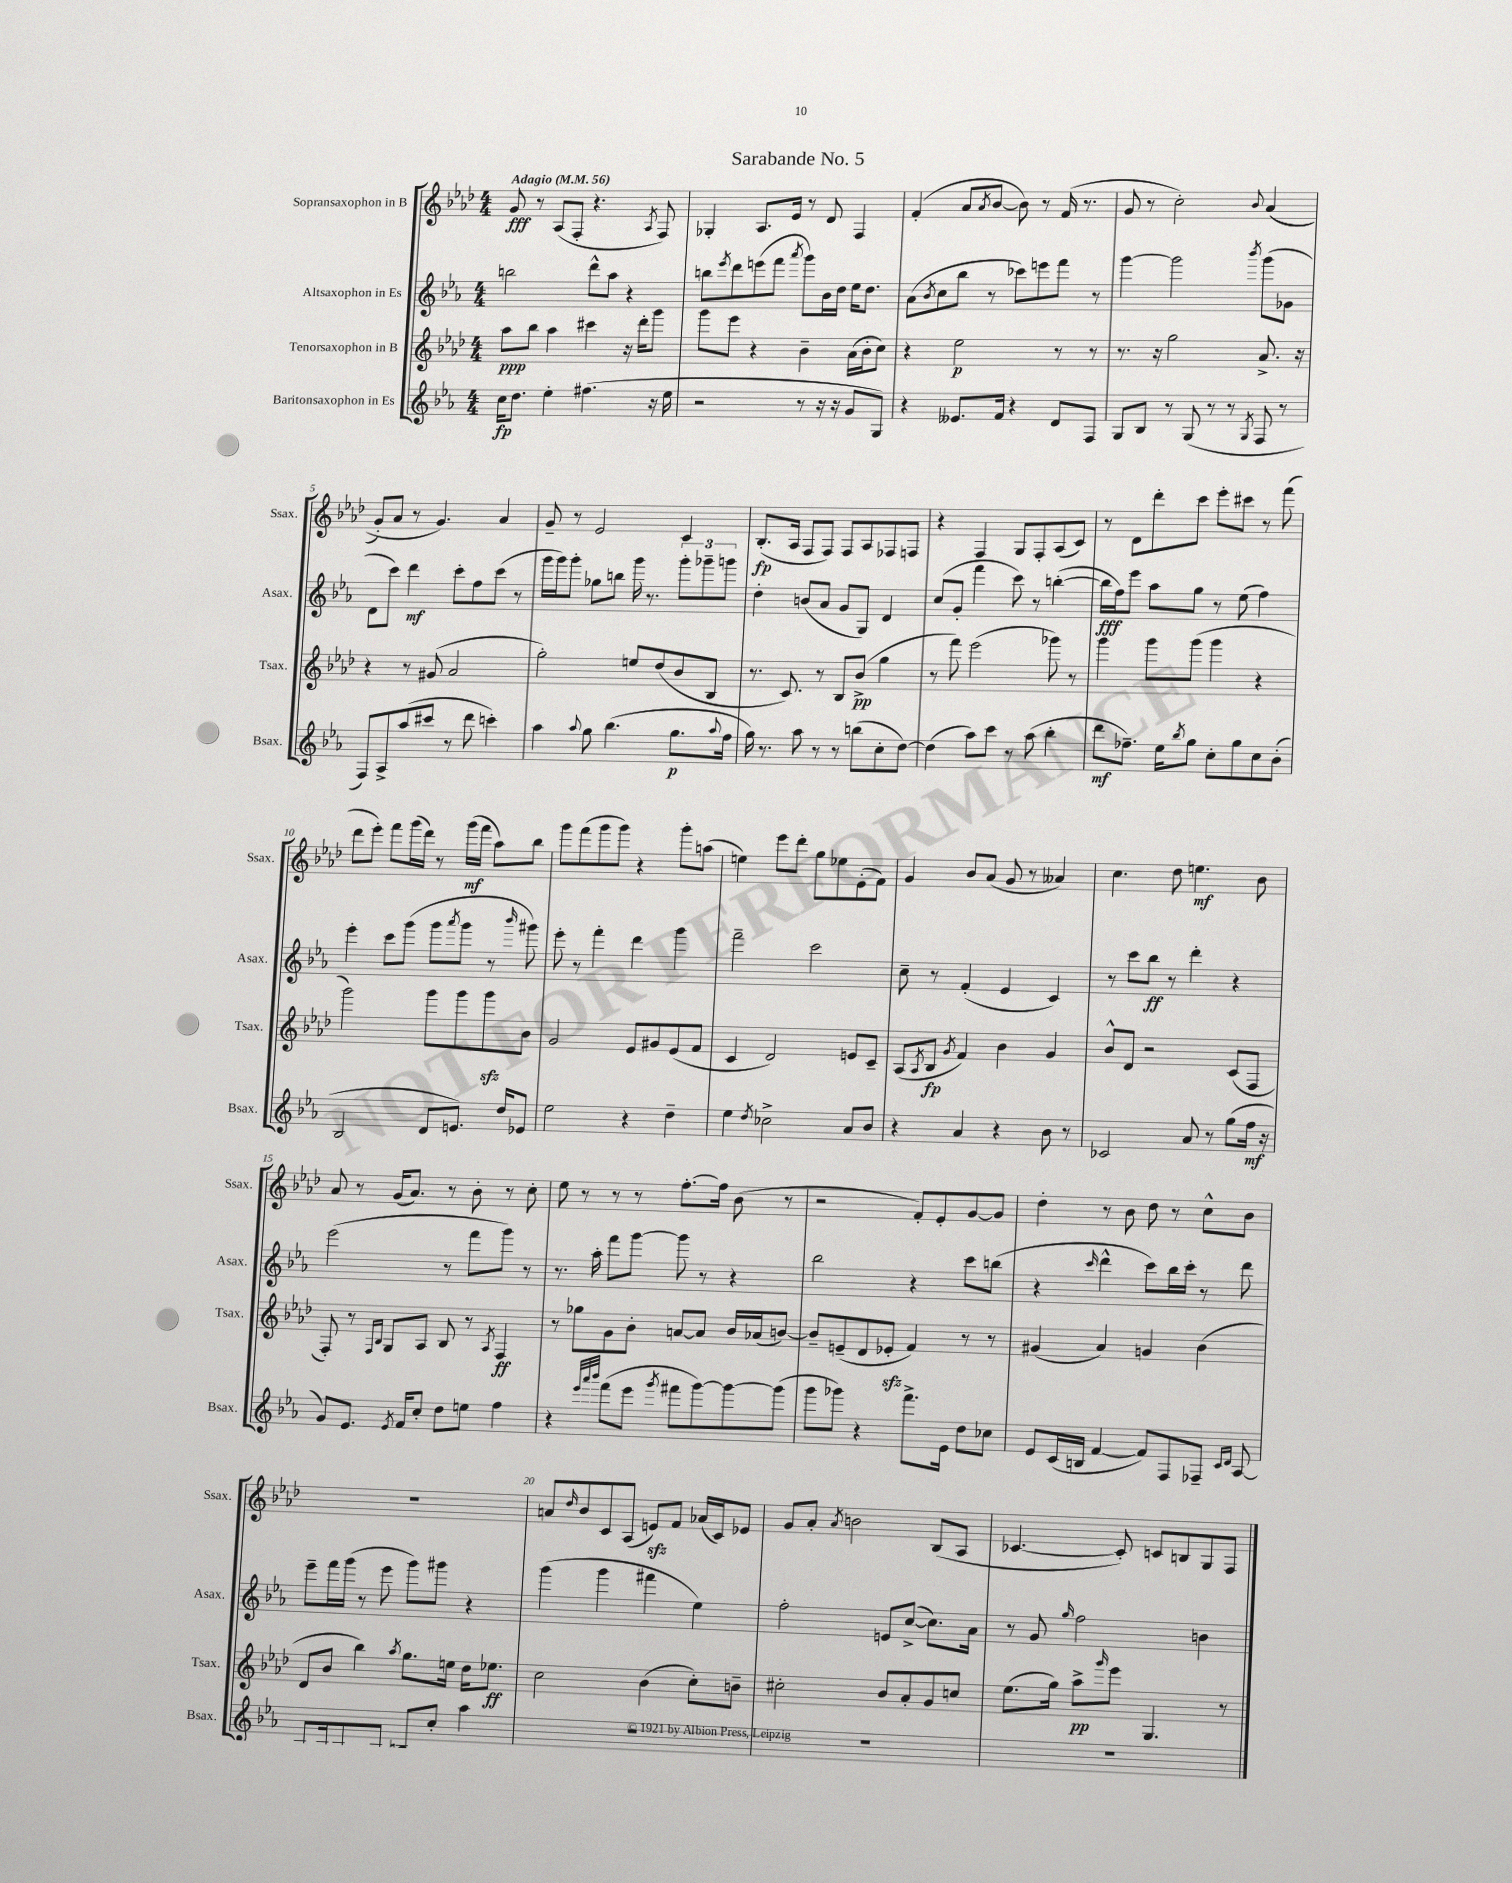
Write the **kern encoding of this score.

**kern	**kern	**kern	**kern
*staff4	*staff3	*staff2	*staff1
*clefG2	*clefG2	*clefG2	*clefG2
*k[b-e-a-]	*k[b-e-a-d-]	*k[b-e-a-]	*k[b-e-a-d-]
*M4/4	*M4/4	*M4/4	*M4/4
*MM56	*MM56	*MM56	*MM56
16cc	8aa-	2bb	8g
8.dd	.	.	.
.	8bb-	.	8r
4ee-'	4aa-	.	(8A-
.	.	.	8F'
(4.ff#	4ccc#	8ddd^^	4.r
.	.	8aa-	.
.	16r	4r	.
.	16ddd-'	.	.
.	.	.	8qA-
16r	8ggg	.	8F)
16ee-	.	.	.
=	=	=	=
2r	8ggg	8bb	4G-'
.	.	8qeee-	.
.	8eee-	8ddd	.
.	4r	(8eee	8.A-
.	.	8fff	.
.	.	.	16e-
.	.	8qaaa-	.
8r	4b-~	8ggg)	8r
16r	.	16b-	8d-
16r	.	16dd	.
8g	(16a-	16ee-	4F
.	16b-'	8.dd	.
8G)	8cc)	.	.
=	=	=	=
4r	4r	(8a-	(4f'
.	.	8qb-	.
.	.	8cc	.
8.e--	2ee-	8bb-	8a-
.	.	.	8qa-
.	.	8r	[8b-
16f	.	.	.
4r	.	8ccc-)	8b-])
.	.	8eee	8r
8d	8r	8fff	(16f
.	.	.	8.r
8F	8r	8r	.
=	=	=	=
8G	8.r	[4ggg	8g
8B-	.	.	8r
.	16r	.	.
8r	2gg	2ggg]	2cc')
(8G	.	.	.
8r	.	.	.
8r	.	.	.
8qG	.	8qbbb-	8qqb-
8F	8.a-^	(8ggg	&((4a-
8r	.	8g-	.
.	16r	.	.
=	=	=	=
8F)	4r	8d	8g')
8A-^	.	8ccc)	8a-
(8aa-	8r	4ddd	8r
8ccc#	(8g#	.	4.g&)
8r	2a-	8ccc'	.
8ddd	.	8ff	.
4ccc')	.	(8ccc	4a-
.	.	8r	.
=	=	=	=
4aa-	2gg')	16ggg	8g~
.	.	16ggg)	.
.	.	8ggg'	8r
8qqaa-	.	.	.
8gg	.	8gg-	2e-
(4.bb-	.	8bb	.
.	8ee	16ggg	.
.	.	8.r	.
.	(8dd-	.	.
8.gg	8b-	12ggg'	4c
.	.	12ggg-~	.
.	8B-	.	.
.	.	12ggg	.
8qqaa-	.	.	.
16ff	.	.	.
=	=	=	=
16gg)	8.r	4dd'	(8.B-'
8.r	.	.	.
.	8.c)	.	16A-
8aa-	.	(8b	8F
8r	8r	8a-	8F)
8r	8B-	8g	8F
(8bb	(8b-^	8G)	8A-
8cc'	4gg	4d	8F-
[8dd)	.	.	8F
=	=	=	=
(4dd]	8r	(8cc	4r
.	8fff)	8g'	.
8aa-)	(2eee-	4fff	4F
8ccc	.	.	.
8r	.	8ccc)	8G
(8aa-	.	8r	8F'
4bb-'	8ggg-)	([4bb'	(8A-
.	8r	.	8c)
=	=	=	=
8ddd	4ggg	16bb]	8r
.	.	16ff)	.
8.ff-~)	.	8eee-	8d-
.	8ggg	8aa-	8ddd-'
16ee-	.	.	.
8qbb-	.	.	.
8gg	(8ggg	8gg	8ccc
8cc'	4ggg	8r	8eee-'
8gg	.	(8ee-	8ccc#
8cc	4r	4ff)	8r
(8b-'	.	.	(8fff
=	=	=	=
2B-	2ggg)	4eee-'	8ddd-
.	.	.	8eee-')
.	.	8ccc	8fff
.	.	(8ggg	(16ggg
.	.	.	16ddd-)
8d	8ggg	8ggg	8r
.	.	8qaaa-	.
8.e)	8ggg	8ggg	(16ggg
.	.	.	16fff
.	8ggg	8r	8aa-)
16dd	.	.	.
.	.	16qqbbb-	.
8e-	8b-	8ggg#)	8bb-
=	=	=	=
2ee-	2g	8eee-'	8ggg
.	.	8r	(8fff
.	.	4fff'	8ggg
.	.	.	8ggg)
4r	8e-	4ddd	4r
.	8g#	.	.
4dd~	(8e-	4ggg	8ggg'
.	8f	.	(8aa
=	=	=	=
4ee-	4c	2fff~	4ee)
8qdd	.	.	.
2cc-^	2d-)	.	8eee-
.	.	.	8ddd-'
.	.	2ccc	8gg
.	.	.	8ee-
8a-	8e	.	(8e-'
8b-	8c~	.	8f)
=	=	=	=
4r	(8A-	8cc~	4g
.	8qA-	.	.
.	8B-	8r	.
.	8qg	.	.
4a-	4f)	(4f'	8b-
.	.	.	(8a-
4r	4b-	4e-	8g
.	.	.	8r
8b-	4g	4c)	4a--)
8r	.	.	.
=	=	=	=
2c-	8b-^^	8r	4.cc
.	8d-	8ccc	.
.	2r	8bb-	.
.	.	8r	8dd-
8a-	.	4ddd'	4.ee
8r	.	.	.
(8gg	(8c	4r	.
16ff	8F	.	8b-
16r	.	.	.
=	=	=	=
8g)	8F')	(2eee-	8a-
8.e-	8r	.	8r
.	16qqF	.	.
.	16qqB-	.	.
.	8G	.	(16g
8qe-	.	.	.
16f	.	.	8.a-)
8cc'	8A-	.	.
8dd	8B-	8r	8r
8ee	8r	8fff	8b-'
.	8qA-	.	.
4ff	4F	8ggg)	8r
.	.	8r	8cc'
=	=	=	=
4r	8r	8.r	8ee-
.	8gg-	.	8r
.	.	16aa-'	.
32qqeee-	.	.	.
32qqaaa-	.	.	.
32qqbbb-	.	.	.
(8fff	8g	8fff	8r
8eee-	8b-'	[8ggg	8r
8qggg	.	.	.
8fff#	[8a	8ggg]	[8.ff'
[8ggg)	8a]	8r	.
.	.	.	16ff]
8ggg_	16b-	4r	(8b-
.	(16a-	.	.
(8ggg]	[8b)	.	8r
=	=	=	=
8ggg	8b~]	2bb-	2r
8ggg-)	(8e~	.	.
4r	8d-	.	.
.	8e-'	.	.
8.fff^	4f)	4r	8f')
.	.	.	8e-'
16e-	.	.	.
8dd	8r	8ccc	[8g
8cc-	8r	(8bb	8g]
=	=	=	=
8e-	(4g#	4r	4dd-'
(16c	.	.	.
16B	.	.	.
.	.	16qqccc	.
[4f	4a-)	4ddd^^	8r
.	.	.	8b-
8f])	4g	8ccc)	8dd-
8F	.	16bb-	8r
.	.	16ccc'	.
8F-~	(4b-	8r	8cc^^
16qqc	.	.	.
16qqd	.	.	.
[8A-	.	8ddd	8b-
=	=	=	=
8A-]	8d-	8eee-~	1r
([16F'	8b-	16fff	.
8.F]	.	(16ggg	.
.	4bb-)	8r	.
8A-	.	8eee-	.
.	8qaa-	.	.
8B)	8.gg	8ggg)	.
8cc'	.	8ggg#	.
.	16ee	.	.
4aa-	16dd-	4r	.
.	8.ee-	.	.
=	=	=	=
1r	2cc	(4ggg	8a
.	.	.	16qqdd-
.	.	.	8b-
.	.	4ggg	8c
.	.	.	(8A-
.	(4b-	4fff#	8e)
.	.	.	8f
.	8cc')	4ee-)	(16a-
.	.	.	16c)
.	8b~	.	8e-
=	=	=	=
1r	2cc#'	2ff'	8g
.	.	.	8a-'
.	.	.	8qa-
.	.	.	2b
.	8b-	8e	.
.	8a-'	([8cc^	.
.	8g	8.cc])	(8B-
.	8cc	.	8A-
.	.	16a-	.
=	=	=	=
1r	(8.ee-	8r	[4.c-
.	.	8g	.
.	16gg)	.	.
.	.	16qqgg	.
.	8aa-^	2ff	.
.	16qqggg	.	.
.	8eee-	.	8c-'])
.	4.G	.	8c
.	.	.	8B
.	.	4b	8G
.	8r	.	8F
==	==	==	==
*-	*-	*-	*-
